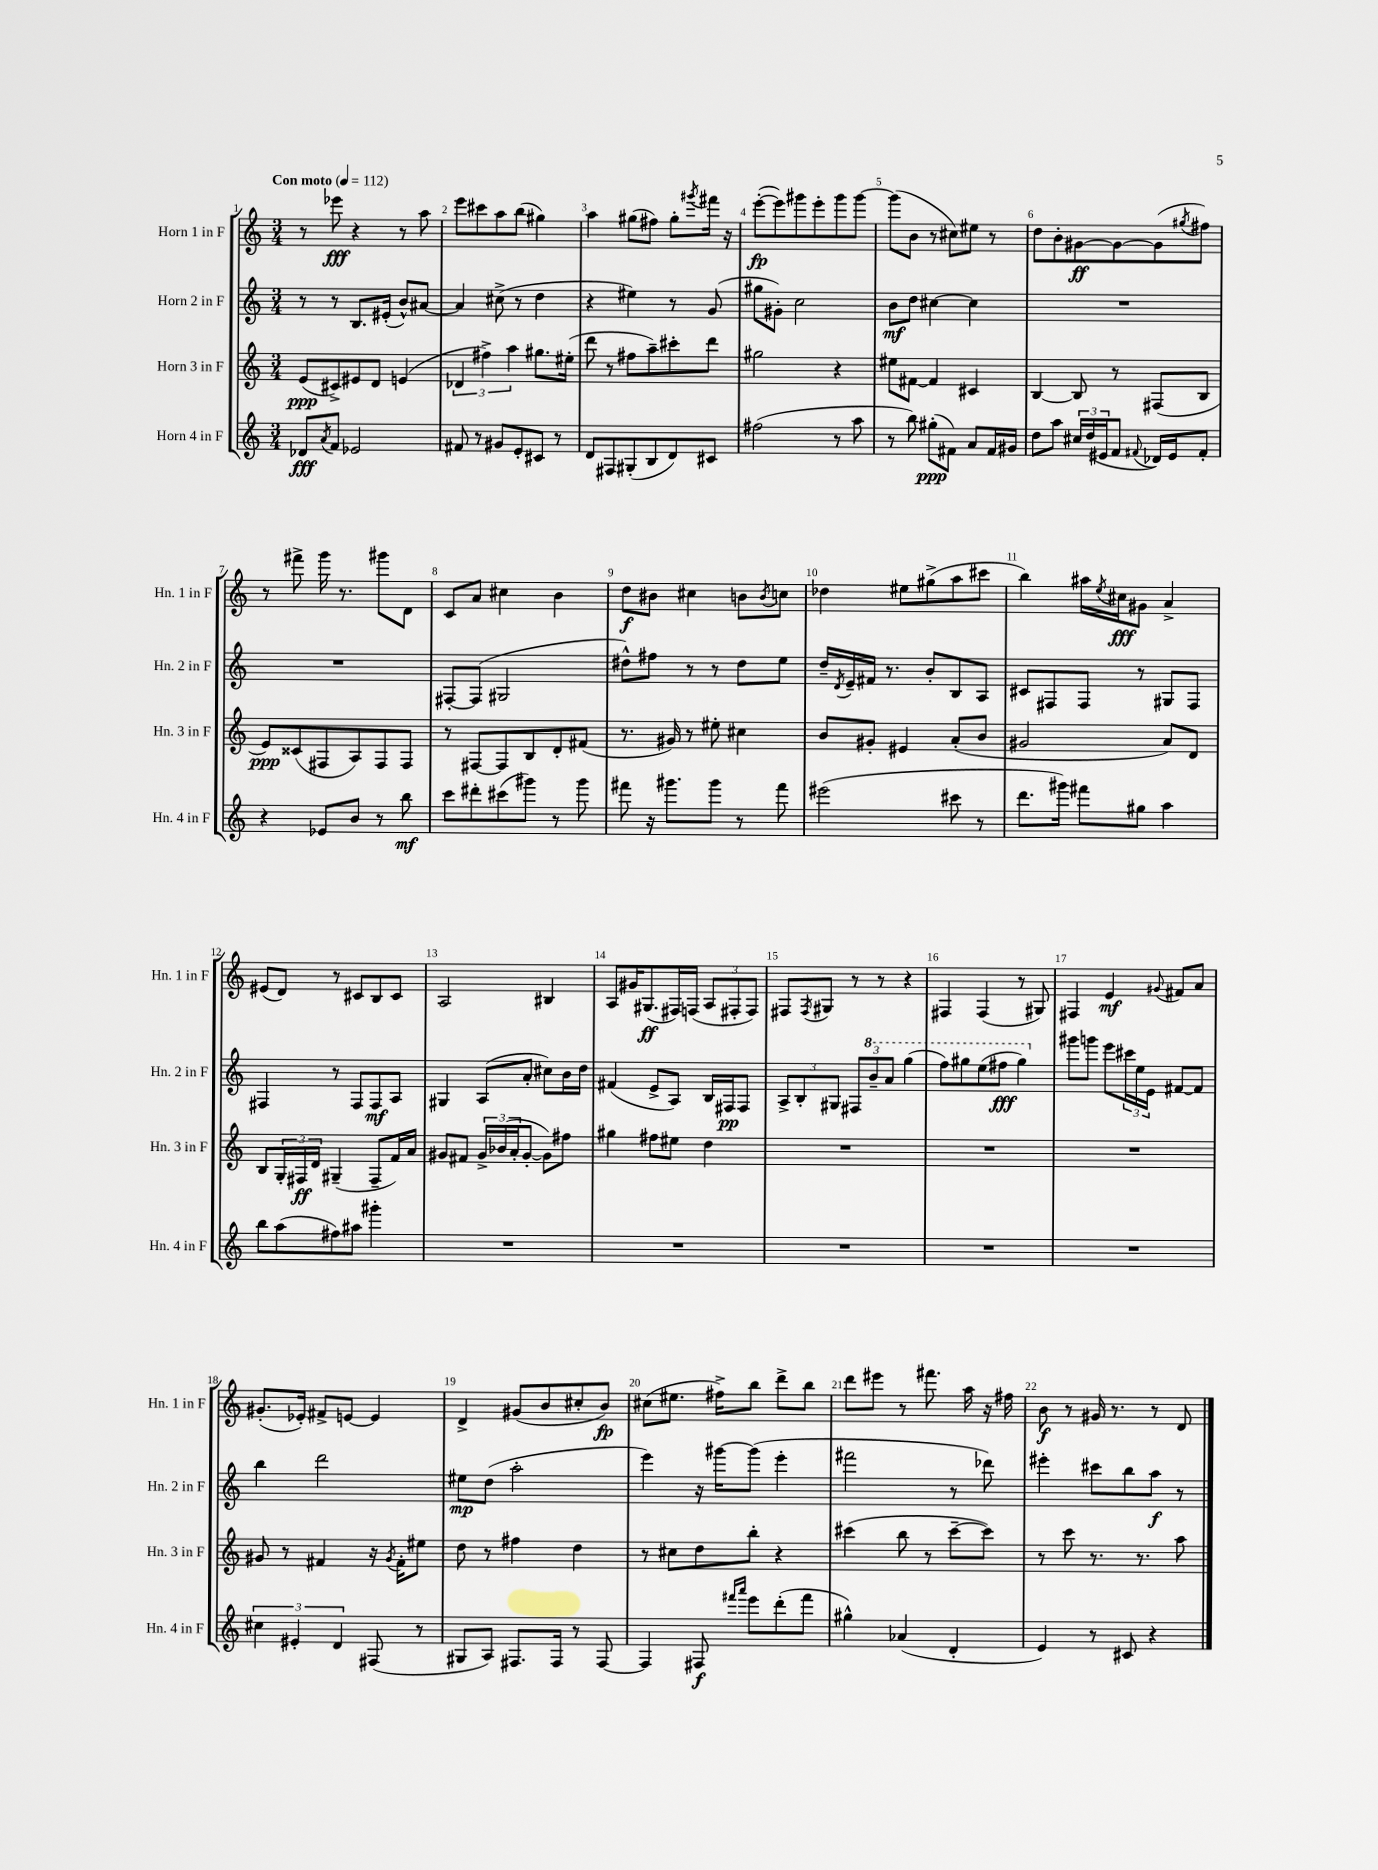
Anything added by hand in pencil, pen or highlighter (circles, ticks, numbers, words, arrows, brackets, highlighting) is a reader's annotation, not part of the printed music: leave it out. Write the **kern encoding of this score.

**kern	**dynam	**kern	**dynam	**kern	**dynam	**kern	**dynam
*part4	*part4	*part3	*part3	*part2	*part2	*part1	*part1
*staff4	*staff4	*staff3	*staff3	*staff2	*staff2	*staff1	*staff1
*I"Horn 4 in F	*	*I"Horn 3 in F	*	*I"Horn 2 in F	*	*I"Horn 1 in F	*
*I'Hn. 4 in F	*	*I'Hn. 3 in F	*	*I'Hn. 2 in F	*	*I'Hn. 1 in F	*
*clefG2	*	*clefG2	*	*clefG2	*	*clefG2	*
*k[]	*	*k[]	*	*k[]	*	*k[]	*
*M3/4	*	*M3/4	*	*M3/4	*	*M3/4	*
*MM112	*	*MM112	*	*MM112	*	*MM112	*
=1	=1	=1	=1	=1	=1	=1	=1
!	!	!	!	!	!	!LO:TX:a:B:t=Con moto	!
8d-X/L	fff	(8e/L	ppp	8r	.	8r	.
8qa/	.	.	.	.	.	.	.
8f/J	.	8c#X^/)	.	8r	.	8eee-X\	fff
2e-X/	.	8e#X/	.	8.B/L	.	4r	.
.	.	8d/J	.	.	.	.	.
.	.	.	.	(16e#X'/Jk	.	.	.
.	.	(4en/	.	8b^^/L)	.	8r	.
.	.	.	.	[8a#X/J	.	8aa\	.
=2	=2	=2	=2	=2	=2	=2	=2
8f#X/	.	6d-X/	.	4a#/]	.	8eee\L	.
8r	.	.	.	.	.	8ccc#X\	.
.	.	6ff#X^\)	.	.	.	.	.
8g#X/L	.	.	.	(8cc#X^\	.	8aa\	.
.	.	6aa\	.	.	.	.	.
8e'/	.	.	.	8r	.	(8bb\J	.
8c#X/J	.	8.gg#X\L	.	4dd\	.	4gg#X\)	.
8r	.	.	.	.	.	.	.
.	.	(16ee#X'\Jk	.	.	.	.	.
=3	=3	=3	=3	=3	=3	=3	=3
8d/L	.	8ddd\	.	4r	.	4aa\	.
8F#X/	.	8r	.	.	.	.	.
(8G#X'/	.	8ff#X\L	.	4ee#X\)	.	(8gg#X\L	.
8B/	.	8aa~\)	.	.	.	8ff#X\J)	.
8d/)	.	8ccc#X'\	.	8r	.	8gg#'\L	.
.	.	.	.	.	.	8qggg#X/	.
8c#X/J	.	8ddd\J	.	(8g/	.	16fff#X\Jk	.
.	.	.	.	.	.	16r	.
=4	=4	=4	=4	=4	=4	=4	=4
(2ff#X\	.	2gg#X\	.	8gg#X\L	.	([8eee'\L	fp
.	.	.	.	8g#X'\J)	.	8eee\])	.
.	.	.	.	2cc\	.	8ggg#X\	.
.	.	.	.	.	.	8eee'\	.
8r	.	4r	.	.	.	8ggg#\	.
8aa\	.	.	.	.	.	[8ggg#\J	.
=5	=5	=5	=5	=5	=5	=5	=5
8r	.	8ee#X\L	.	8b\L	mf	(8ggg#\L]	.
8bb\)	.	[8f#X\J	.	8dd\J	.	8b\J	.
(8gg#X'\L	ppp	4f#/]	.	[4cc#X\	.	8r	.
8f#X\J)	.	.	.	.	.	8cc#X\L)	.
8a/L	.	4c#X/	.	4cc#\]	.	8ee#X\J	.
16f#/L	.	.	.	.	.	8r	.
16g#X/JJ	.	.	.	.	.	.	.
=6	=6	=6	=6	=6	=6	=6	=6
8dd\L	.	[4B/	.	2.r	.	8dd\L	.
8aa\J	.	.	.	.	.	8b'\	.
24cc#X/LL	.	8B/]	.	.	.	[8g#X\	ff
(24dd/	.	.	.	.	.	.	.
24e#X/J	.	.	.	.	.	.	.
8f/J	.	8r	.	.	.	8g#\_	.
8qqf#X/	.	.	.	.	.	.	.
16d-X/LL)	.	(8F#X/L	.	.	.	(8g#\]	.
16e#/J	.	.	.	.	.	.	.
.	.	.	.	.	.	8qgg#X/	.
8f#'/J	.	8B/J	.	.	.	8ff#X\J)	.
!!LO:LB:g=z
=7	=7	=7	=7	=7	=7	=7	=7
4r	.	8e/L)	ppp	2.r	.	8r	.
.	.	(8c##X/	.	.	.	8fff#X^\	.
8e-X/L	.	8F#X/	.	.	.	16ggg\	.
.	.	.	.	.	.	8.r	.
8b/J	.	8A/)	.	.	.	.	.
8r	.	8F#/	.	.	.	8ggg#X\L	.
8bb\	mf	8F#/J	.	.	.	8d\J	.
=8	=8	=8	=8	=8	=8	=8	=8
8ccc\L	.	8r	.	[8F#X'/L	.	8c/L	.
8ddd#X'\	.	[8F#X/L	.	(8F#/J]	.	8a/J	.
(8ccc#X\	.	8F#/]	.	2G#X/	.	4cc#X\	.
8ggg#X\J)	.	8B/	.	.	.	.	.
8r	.	8d'/	.	.	.	4b\	.
8ggg#\	.	(8f#X/J	.	.	.	.	.
=9	=9	=9	=9	=9	=9	=9	=9
8fff#X\	.	8.r	.	8dd#X^^\L)	.	8dd\L	f
16r	.	.	.	8ff#X\J	.	8b#X\J	.
8.ggg#X\L	.	16g#X/)	.	.	.	.	.
.	.	8r	.	8r	.	4cc#X\	.
8ggg#\J	.	8ee#X'\	.	8r	.	.	.
8r	.	4cc#X\	.	8dd#\L	.	8bn\L	.
.	.	.	.	.	.	8qb/	.
8fff#\	.	.	.	8ee\J	.	8ccn\J	.
=10	=10	=10	=10	=10	=10	=10	=10
(2eee#X\	.	8b/L	.	16dd~/LL	.	4dd-X\	.
.	.	.	.	8qd/	.	.	.
.	.	.	.	16e~/	.	.	.
.	.	8g#X'/J	.	16f#X/JJ	.	.	.
.	.	.	.	8.r	.	.	.
.	.	4e#X/	.	.	.	8ee#X\L	.
.	.	.	.	8b'/L	.	(8gg#X^\	.
8ccc#X\	.	(8a'/L	.	8B/	.	8aa\	.
8r	.	8b/J	.	8A/J	.	8ccc#X\J	.
=11	=11	=11	=11	=11	=11	=11	=11
8.ddd\L	.	2g#X/	.	8c#X/L	.	4bb\)	.
.	.	.	.	8F#X/	.	.	.
16ggg#X\Jk)	.	.	.	.	.	.	.
8fff#X\L	.	.	.	8F#/J	.	16aa#X\LL	.
.	.	.	.	.	.	8qee/	.
.	.	.	.	.	.	16cc#X\J	fff
8gg#X\J	.	.	.	8r	.	8g#X\J	.
4aa\	.	8a/L)	.	8G#X/L	.	4a^/	.
.	.	8d/J	.	8F#/J	.	.	.
!!LO:LB:g=z
=12	=12	=12	=12	=12	=12	=12	=12
8bb\L	.	8B/L	.	4F#X/	.	(8e#X/L	.
(8aa\	.	24G'/L	.	.	.	8d/J)	.
.	.	24F#X/	ff	.	.	.	.
.	.	24d/JJ	.	.	.	.	.
8ff#X\)	.	(4G#X~/	.	8r	.	8r	.
8aa#X\J	.	.	.	8F#/L	.	8c#X/L	.
4ggg#X'\	.	8F#~/L	.	8F#/	mf	8B/	.
.	.	16f/L)	.	8A/J	.	8c#/J	.
.	.	16a/JJ	.	.	.	.	.
=13	=13	=13	=13	=13	=13	=13	=13
2.r	.	8g#X/L	.	4G#X/	.	2A/	.
.	.	8f#X/J	.	.	.	.	.
.	.	24g#^/LL	.	(8A/L	.	.	.
.	.	(24b-X/	.	.	.	.	.
.	.	24a'/J	.	.	.	.	.
.	.	[8g#'/J	.	8a'/J	.	.	.
.	.	8g#\L])	.	8cc#X\L)	.	4B#X/	.
.	.	8ff#X\J	.	16b\L	.	.	.
.	.	.	.	16dd\JJ	.	.	.
=14	=14	=14	=14	=14	=14	=14	=14
2.r	.	4gg#X\	.	(4f#X/	.	8A/L	.
.	.	.	.	.	.	16g#X/K	.
.	.	.	.	.	.	(8.G#X/	ff
.	.	8ff#X\L	.	8e^/L	.	.	.
.	.	8ee#X\J	.	8A/J)	.	16F#X/L)	.
.	.	.	.	.	.	(16Fn/JJ	.
.	.	4dd\	.	16B/LL	.	12A/L	.
.	.	.	.	16F#X/J	pp	.	.
.	.	.	.	.	.	12F#X'/	.
.	.	.	.	8F#/J	.	.	.
.	.	.	.	.	.	12F#/J)	.
=15	=15	=15	=15	=15	=15	=15	=15
2.r	.	2.r	.	12A^/L	.	8F#X/L	.
.	.	.	.	12B'/	.	.	.
.	.	.	.	.	.	8qF#/	.
.	.	.	.	.	.	8G#X/J	.
.	.	.	.	12G#X/J	.	.	.
.	.	.	.	12F#X/L	.	8r	.
*	*	*	*	*8va	*	*	*
.	.	.	.	12bb~/	.	.	.
.	.	.	.	.	.	8r	.
.	.	.	.	12aa/J	.	.	.
.	.	.	.	(4ggg\	.	4r	.
=16	=16	=16	=16	=16	=16	=16	=16
2.r	.	2.r	.	8fff\L)	.	4F#X/	.
.	.	.	.	8ggg#X\	.	.	.
.	.	.	.	(8eee\	.	(4F#/	.
.	.	.	.	8fff#X\J	fff	.	.
.	.	.	.	4ggg#\)	.	8r	.
.	.	.	.	.	.	8G#X/)	.
=17	=17	=17	=17	=17	=17	=17	=17
*	*	*	*	*X8va	*	*	*
2.r	.	2.r	.	8ggg#X\L	.	4F#X/	.
.	.	.	.	8gggn\J	.	.	.
.	.	.	.	8eee\L	.	4e/	mf
.	.	.	.	24ccc#X\L	.	.	.
.	.	.	.	24ee\	.	.	.
.	.	.	.	24e\JJ	.	.	.
.	.	.	.	.	.	8qqg#X/	.
.	.	.	.	[8f#X/L	.	8f#X/L	.
.	.	.	.	8f#/J]	.	8a/J	.
!!LO:LB:g=z
=18	=18	=18	=18	=18	=18	=18	=18
6cc#X\	.	8g#X/	.	4bb\	.	(8.g#X'/L	.
.	.	8r	.	.	.	.	.
6e#X'/	.	.	.	.	.	.	.
.	.	.	.	.	.	16e-X'/Jk)	.
.	.	4f#X/	.	2ddd\	.	8f#X^/L	.
6d/	.	.	.	.	.	.	.
.	.	.	.	.	.	[8en/J	.
(8F#X/	.	16r	.	.	.	4e/]	.
.	.	8qg#/	.	.	.	.	.
.	.	16f#'\KL	.	.	.	.	.
8r	.	8ee#X\J	.	.	.	.	.
=19	=19	=19	=19	=19	=19	=19	=19
8G#X/L	.	8dd\	.	8ee#X\L	mp	4d^/	.
8A/J)	.	8r	.	(8dd\J	.	.	.
8.F#X/L	.	4ff#X\	.	2aa'\	.	(8g#X/L	.
.	.	.	.	.	.	8b/	.
16F#/Jk	.	.	.	.	.	.	.
8r	.	4dd\	.	.	.	8cc#X'/	.
[8F#/	.	.	.	.	.	8b/J)	fp
=20	=20	=20	=20	=20	=20	=20	=20
4F#/]	.	8r	.	4eee\)	.	(8cc#X\L	.
.	.	8cc#X\L	.	.	.	8.ee#X\J	.
8F#X/	f	8dd\	.	16r	.	.	.
.	.	.	.	[16ggg#X\KL	.	16ff#X^\KL)	.
16qqfff#X/LL	.	.	.	.	.	.	.
16qqaaa/JJ	.	.	.	.	.	.	.
8eee\L	.	8bb'\J	.	(8ggg#\J]	.	8bb\J	.
(8ddd'\	.	4r	.	4eee'\	.	8ddd^\L	.
8fff#\J	.	.	.	.	.	8bb\J	.
=21	=21	=21	=21	=21	=21	=21	=21
4gg#X^^\)	.	(4ccc#X\	.	2fff#X\	.	8ddd\L	.
.	.	.	.	.	.	8eee#X\J	.
(4a-X/	.	8bb\	.	.	.	8r	.
.	.	8r	.	.	.	8.fff#X\	.
4d'/	.	[8ccc#~\L	.	8r	.	.	.
.	.	.	.	.	.	16aa\	.
.	.	8ccc#\J])	.	8ddd-X\)	.	16r	.
.	.	.	.	.	.	16ff#X\	.
=22	=22	=22	=22	=22	=22	=22	=22
4e/)	.	8r	.	4eee#X'\	.	8b\	f
.	.	8ccc\	.	.	.	8r	.
8r	.	8.r	.	8ccc#X\L	.	16g#X/	.
.	.	.	.	.	.	8.r	.
8c#X/	.	.	.	8bb\	.	.	.
.	.	8.r	.	.	.	.	.
4r	.	.	.	8aa\J	f	8r	.
.	.	8aa\	.	8r	.	8d/	.
==	==	==	==	==	==	==	==
*-	*-	*-	*-	*-	*-	*-	*-
